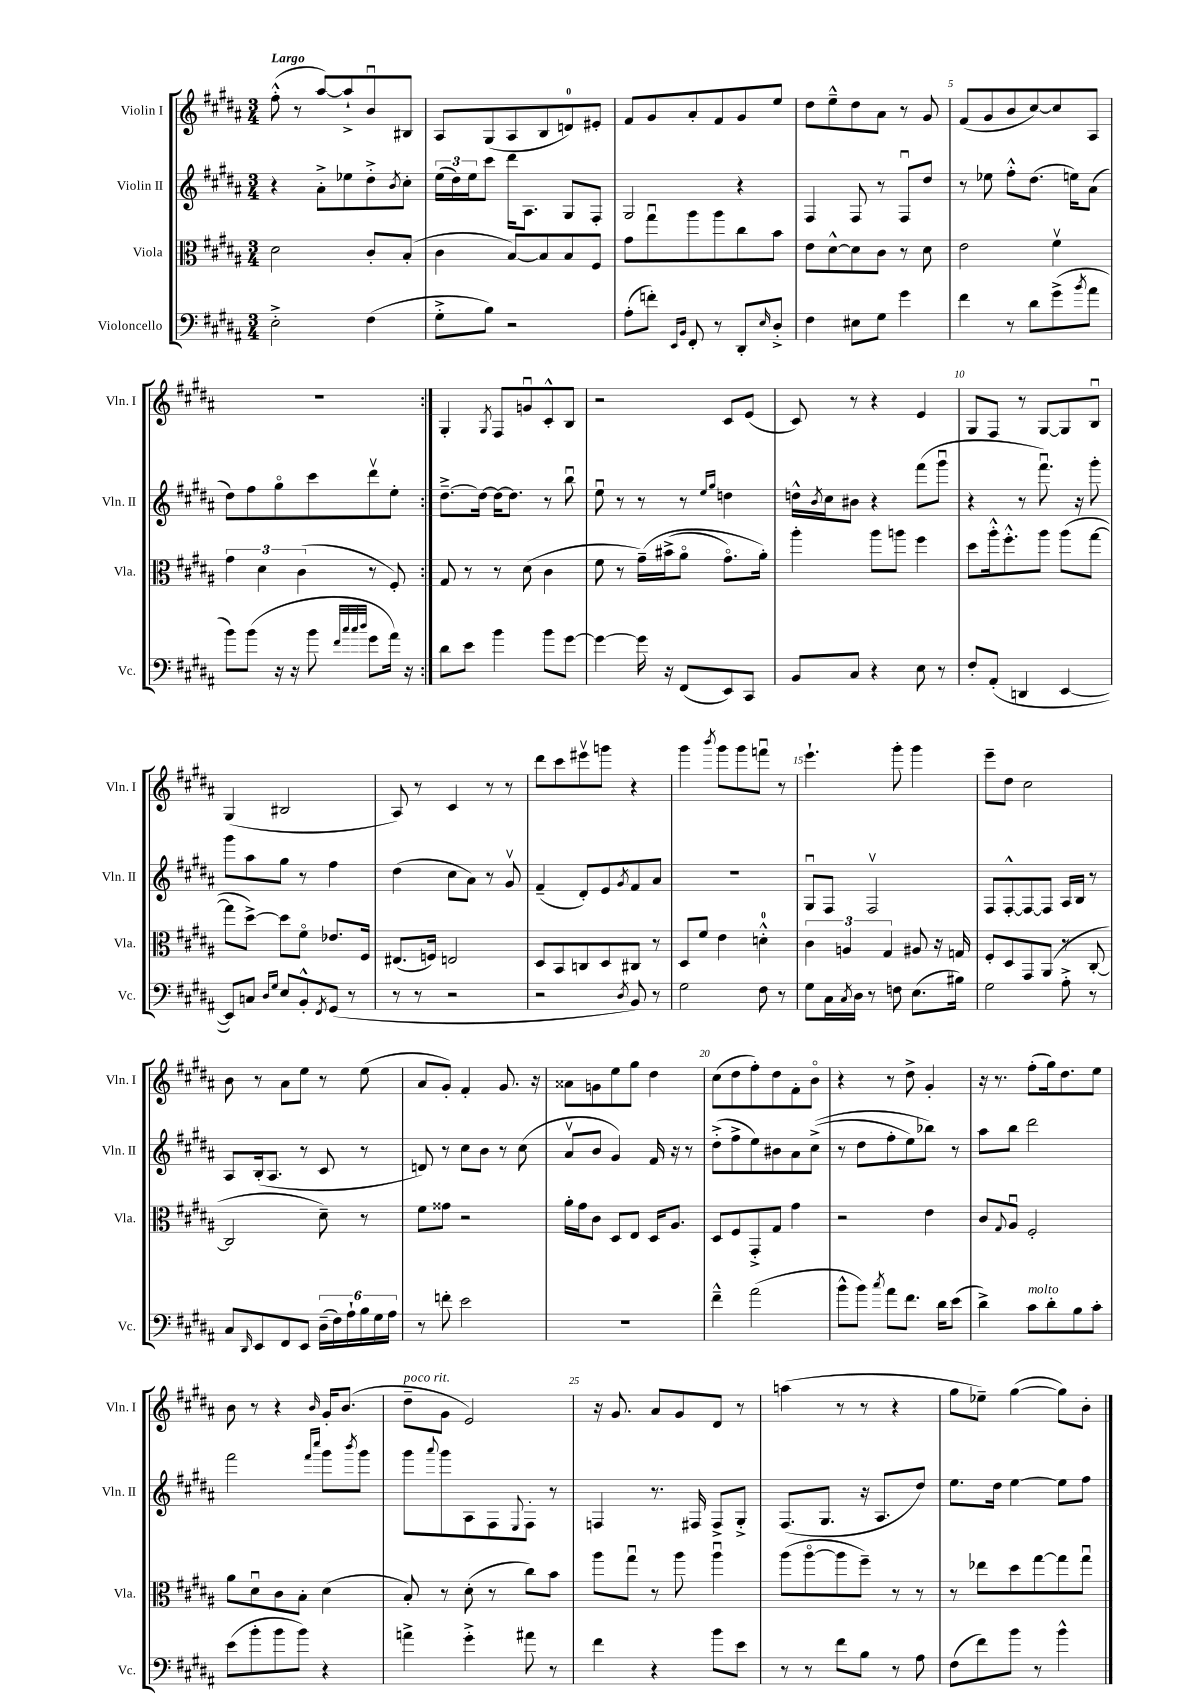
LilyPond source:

<<
\new StaffGroup <<
\new Staff = "s0" \with { instrumentName = "Violin I" shortInstrumentName = "Vln. I" } {
    \clef treble \key b \major \numericTimeSignature \time 3/4 \tempo "Largo"
    \repeat volta 2 { fis''8-.-^( r8 ais''8~) ais''8-!-> b'8\downbow bis8 |
    ais8 gis8( ais8 b8 d'8-0) eis'8-. |
    fis'8 gis'8 ais'8-. fis'8 gis'8 e''8 |
    dis''8 e''8---^ dis''8 ais'8 r8 gis'8 |
    fis'8( gis'8 b'8 cis''8~) cis''8 ais8 |
    R2. | }
    gis4-. \acciaccatura { gis8 } fis8 g'8\downbow cis'8-.-^ b8 |
    r2 cis'8 e'8( |
    cis'8) r8 r4 e'4 |
    gis8 fis8 r8 gis8~ gis8 b8\downbow |
    gis4( bis2 |
    ais8) r8 cis'4 r8 r8 |
    dis'''8 cis'''8 eis'''8\upbow g'''8 r4 |
    gis'''4 \acciaccatura { b'''8 } gis'''8 gis'''8 f'''8\downbow r8 |
    e'''4.-! gis'''8-. gis'''4 |
    e'''8-- dis''8 cis''2 |
    b'8 r8 ais'8 e''8 r8 e''8( |
    ais'8 gis'8-.) fis'4-. gis'8. r16 |
    aisis'8 g'8 e''8 gis''8 dis''4 |
    cis''8( dis''8 fis''8-.) dis''8 fis'8-. b'8\flageolet |
    r4 r8 dis''8-> gis'4-. |
    r16 r8. fis''8-.( gis''16) dis''8. e''8 |
    b'8 r8 r4 \grace { b'16 } gis'16-. b'8.( |
    dis''8--^\markup { \italic "poco rit." } gis'8 e'2) |
    r16 gis'8. ais'8 gis'8 dis'8 r8 |
    a''4( r8 r8 r4 |
    gis''8 ees''8--) gis''4~( gis''8) b'8-. \bar "|." |
}
\new Staff = "s1" \with { instrumentName = "Violin II" shortInstrumentName = "Vln. II" } {
    \clef treble \key b \major \numericTimeSignature \time 3/4
    \repeat volta 2 { r4 ais'8-.-> ees''8 dis''8-.-> \acciaccatura { b'8 } cis''8-. |
    \tuplet 3/2 { e''16( dis''16) e''16 } cis'''8 dis'''16 ais8. gis8 fis8-. |
    gis2 r4 |
    fis4 fis8 r8 fis8\downbow dis''8 |
    r8 ees''8 fis''8-.-^ dis''8.( e''16) ais'8( |
    dis''8) fis''8 gis''8\flageolet cis'''8 dis'''8\upbow e''8-. | }
    dis''8.~---> dis''16~ dis''16~ dis''8. r8 b''8\downbow |
    e''8\downbow r8 r8 r8 \grace { e''16 gis''16 } d''4 |
    d''16-^ \acciaccatura { b'8 } cis''16 bis'8 r4 fis'''8( gis'''8\downbow |
    r4 r8 fis'''8.\downbow) r16 gis'''8-. |
    gis'''8 ais''8 gis''8 r8 fis''4 |
    dis''4( cis''8 ais'8) r8 gis'8\upbow |
    fis'4--( dis'8-.) e'8 \acciaccatura { gis'8 } fis'8 ais'8 |
    R2. |
    gis8\downbow fis8 fis2\upbow |
    fis8 fis8~-.-^ fis8~ fis8 ais16 b16 r8 |
    ais8 b16-.( ais8. r8 cis'8 r8 |
    d'8) r8 cis''8 b'8 r8 cis''8( |
    ais'8\upbow b'8 gis'4) fis'16 r16 r8 |
    dis''8-.->( fis''8-> e''8) bis'8 ais'8 cis''8->(\( |
    r8 dis''8 fis''8-. e''8) bes''8\) r8 |
    ais''8 b''8 dis'''2 |
    fis'''2 \grace { fis'''16 cis''''16 } gis'''8 \acciaccatura { b'''8 } gis'''8 |
    gis'''8 \appoggiatura { ais'''8 } gis'''8 ais8 fis8 \appoggiatura { e8 } fis8-. r8 |
    f4 r8. fis16 fis8-> gis8-.-> |
    fis8.( gis8. r16 ais8. dis''8) |
    e''8. dis''16 e''4~ e''8 fis''8 \bar "|." |
}
\new Staff = "s2" \with { instrumentName = "Viola" shortInstrumentName = "Vla." } {
    \clef alto \key b \major \numericTimeSignature \time 3/4
    \repeat volta 2 { dis'2 cis'8-. b8-.( |
    cis'4 b8~) b8 b8 fis8 |
    gis'8 gis''8\downbow ais''8 ais''8 cis''8 b'8 |
    e'8 dis'8~-^ dis'8 cis'8 r8 dis'8 |
    e'2 fis'4\upbow |
    \tuplet 3/2 { gis'4 dis'4 cis'4( } r8 fis8-.) | }
    gis8 r8 r8 dis'8( cis'4 |
    fis'8 r8 gis'16--)\( bis'16->( ais'8\flageolet gis'8.\flageolet) ais'16-.\) |
    ais''4-. ais''8 a''8 fis''4 |
    dis''8 ais''16-.-^ fis''8.-.-^ ais''8 ais''8( gis''8~ |
    gis''8 dis''8~->) dis''8 fis'8\flageolet ees'8. fis16 |
    eis8.( f16) e2 |
    dis8 b,8 c8 dis8 cis8 r8 |
    dis8 fis'8 e'4 d'4-0-.-^ |
    \tuplet 3/2 { cis'4 a4 gis4 } ais8 r16 g16 |
    fis8-. dis8 gis,8 ais,8( r8 cis8~-. |
    cis2 dis'8--) r8 |
    fis'8 gisis'8 r2 |
    ais'16-. gis'16 cis'8 dis8 e8 dis16 ais8. |
    dis8 fis8 gis,8-.-> gis8 gis'4 |
    r2 e'4 |
    cis'8 \appoggiatura { gis8 } ais8\downbow fis2-. |
    ais'8 dis'8\downbow cis'8 b8-. dis'4( |
    b8-.) r8 dis'8-.( r8 cis''8) b'8 |
    ais''8 gis''8\downbow r8 ais''8 ais''4\downbow |
    ais''8( ais''8~\flageolet ais''8 fis''8--) r8 r8 |
    r8 ees''8 dis''8 gis''8~ gis''8 gis''8\downbow \bar "|." |
}
\new Staff = "s3" \with { instrumentName = "Violoncello" shortInstrumentName = "Vc." } {
    \clef bass \key b \major \numericTimeSignature \time 3/4
    \repeat volta 2 { e2-.-> fis4( |
    gis8-.-> b8) r2 |
    ais8-.( f'8-.) \grace { e,16 b,16 } fis,8-. r8 dis,8-. \grace { e16 } dis8-.-> |
    fis4 eis8 gis8 gis'4 |
    fis'4 r8 dis'8 gis'8->( \acciaccatura { b'8 } ais'8 |
    b'8) b'8( r16 r16 b'8 \grace { fis'32 cis''32 cis''32 dis''32 } gis'8 ais'16) r16 | }
    dis'8 e'8 b'4 b'8 gis'8~ |
    gis'4~ gis'16 r16 fis,8( e,8) cis,8 |
    b,8 cis8 r4 e8 r8 |
    fis8-. ais,8-.( d,4 e,4~ |
    e,8) c8 \grace { dis16 gis16 } e8 b,8-.-^ \acciaccatura { fis,8 } gis,8( r8 |
    r8 r8 r2 |
    r2 \acciaccatura { dis8 } b,8) r8 |
    gis2 fis8 r8 |
    gis8 cis16 \acciaccatura { cis8 } dis16 r8 f8 e8.( bis16) |
    gis2 ais8-.-> r8 |
    cis8 \grace { dis,16 } e,8 fis,8 e,8 \tuplet 6/4 { dis16--( fis16) ais16-! b16 gis16 ais16 } |
    r8 f'8-. e'2 |
    R2. |
    fis'4---^ ais'2( |
    b'8-^ b'8) \acciaccatura { cis''8 } ais'8 fis'8. dis'16 e'8( |
    dis'4->) cis'8^\markup { \italic "molto" } dis'8-. b8 cis'8-. |
    e'8( b'8-. b'8 b'8) r4 |
    a'4-> gis'4-.-> ais'8 r8 |
    fis'4 r4 b'8 e'8 |
    r8 r8 fis'8 b8 r8 ais8 |
    fis8( fis'8) b'8 r8 b'4-^ \bar "|." |
}
>>
>>
\layout { \context { \Score \override BarNumber.break-visibility = ##(#f #t #t) barNumberVisibility = #(every-nth-bar-number-visible 5) } }
